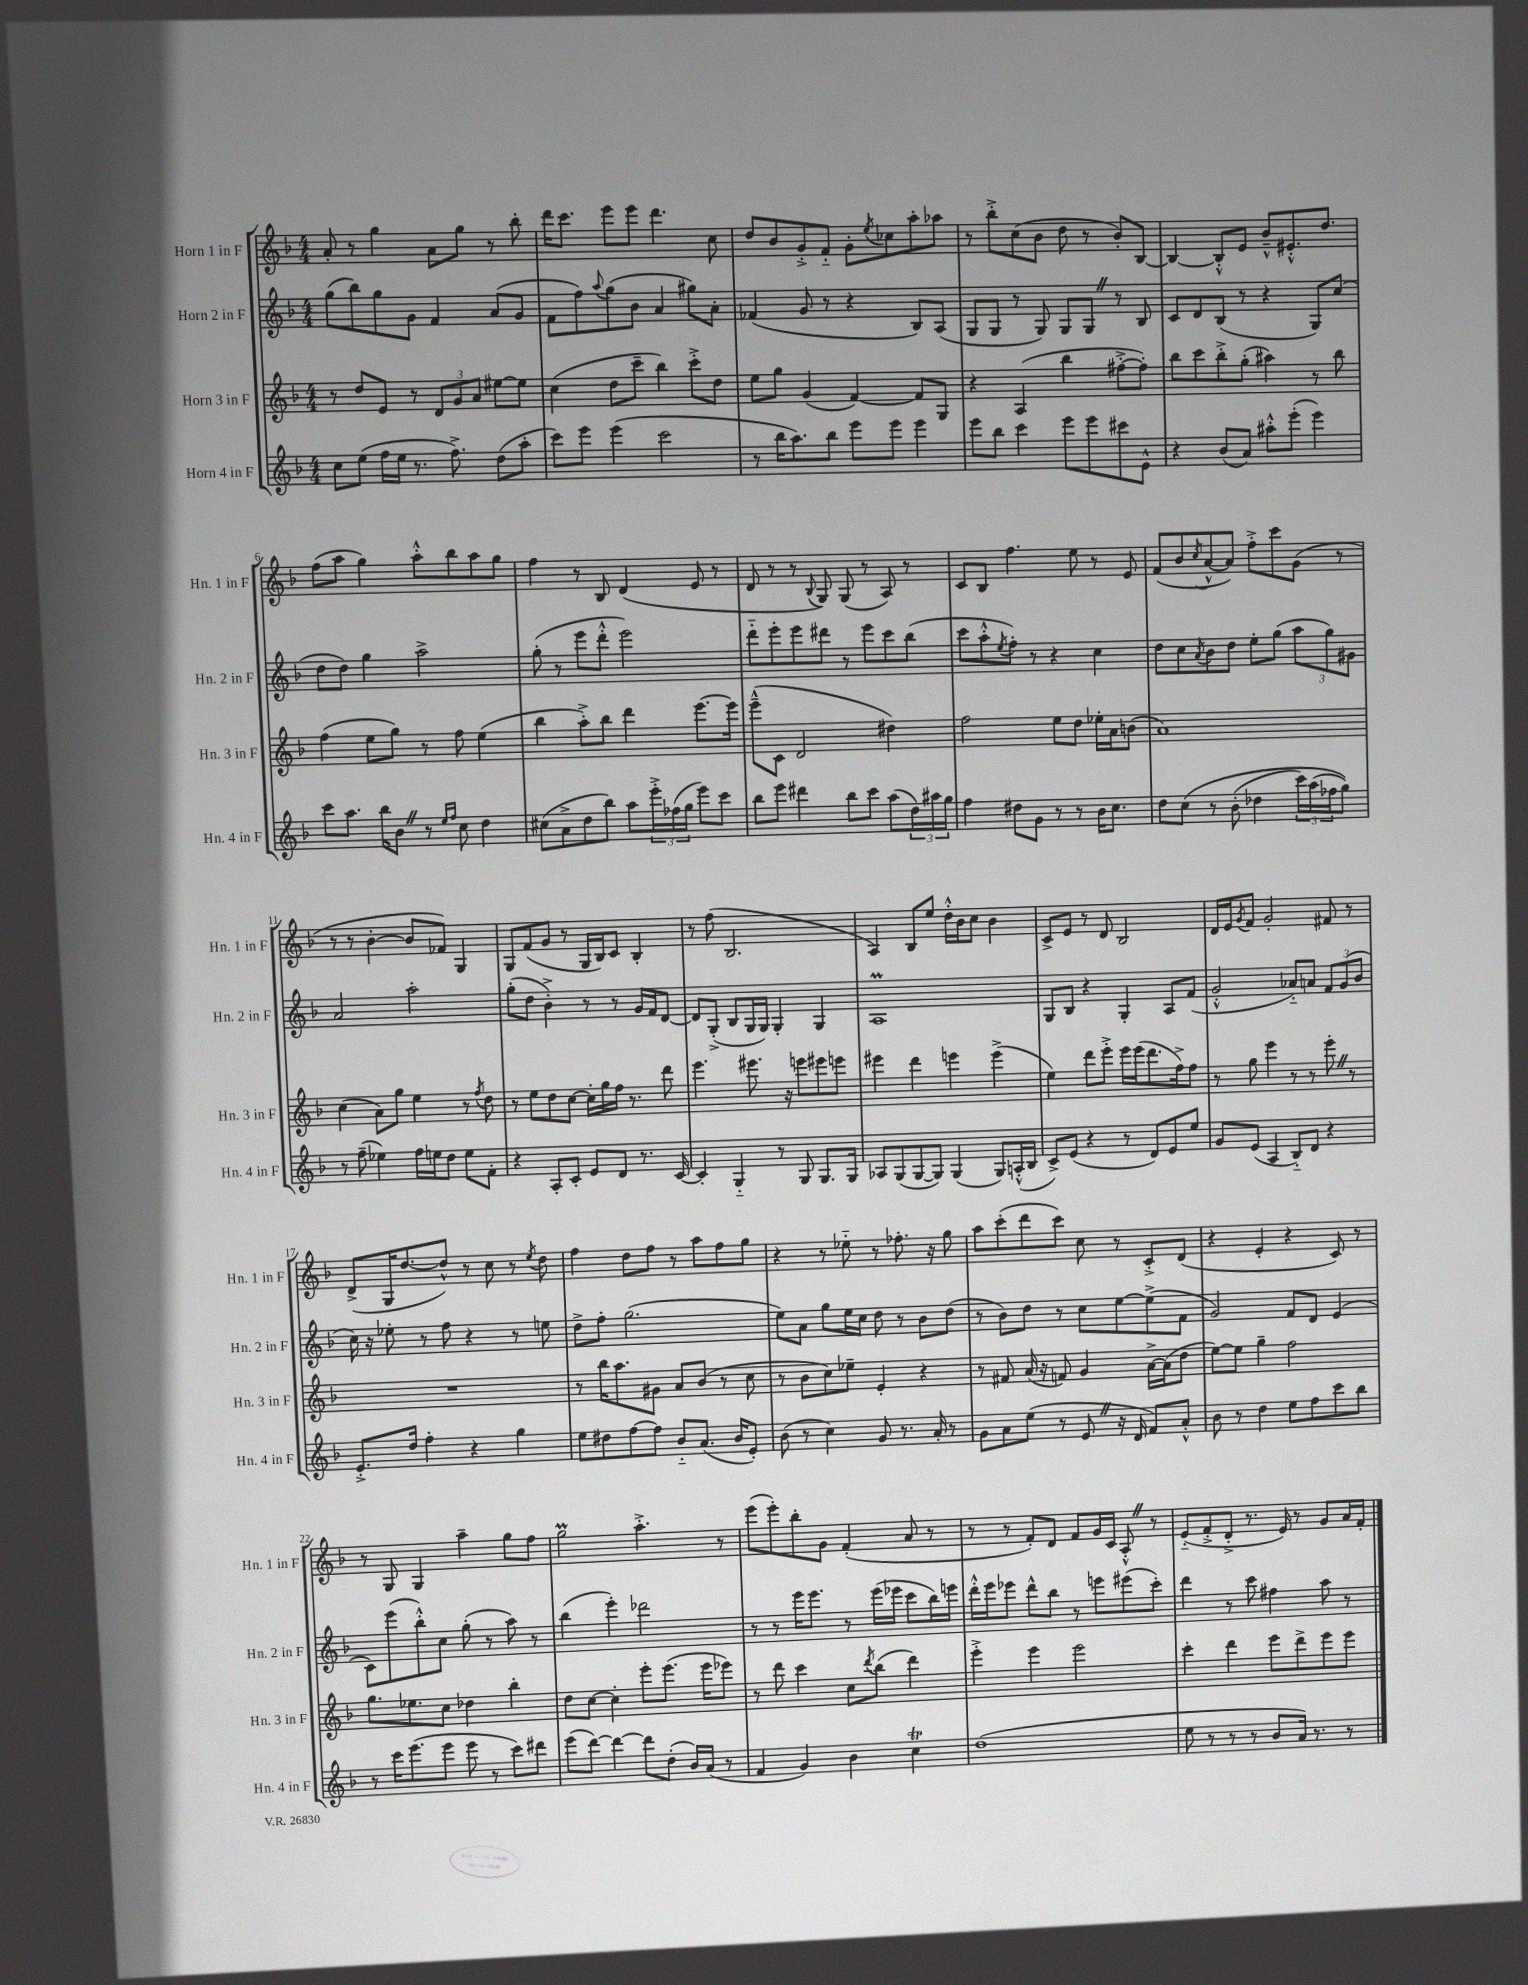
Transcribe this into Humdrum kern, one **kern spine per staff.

**kern	**kern	**kern	**kern
*staff4	*staff3	*staff2	*staff1
*clefG2	*clefG2	*clefG2	*clefG2
*k[b-]	*k[b-]	*k[b-]	*k[b-]
*M4/4	*M4/4	*M4/4	*M4/4
8cc	8r	(8gg	8a'
(8ee	8dd	8bb-)	8r
16ff	8e	8gg	4gg
16ee	.	.	.
8.r	8r	8g	.
.	12d	4f	8a
8.ff^)	.	.	.
.	12g	.	.
.	.	.	8gg
.	12a	.	.
(8dd	[8ee#	(8a	8r
8aa'	8ee#]	8g	8bb-'
=	=	=	=
8ccc)	(4cc	8f	16ddd
.	.	.	8.ccc
8eee	.	8ff)	.
.	.	8qqaa	.
(4eee	8dd	(8gg	8eee
.	8ccc~	8b-	8eee
2ccc	4bb-)	4a	4.ddd
.	8ccc'^	8gg#)	.
.	8dd	8a'	8cc
=	=	=	=
8r	8ee	(4f-	8dd
16bb-	8gg	.	8b-
8.aa)	.	.	.
.	(4g	8g	8g'^
8bb-	.	8r	8f'~
8eee	[4f)	4r	8g'
.	.	.	8qee
8eee	.	.	8cc-
4eee	8f]	8B-)	8aa'
.	8G	(8A	8aa-
=	=	=	=
8eee	4r	8G	8r
8bb-	.	8G	8bb-'^
4ccc	(4A	8r	(8cc
.	.	8G)	8b-
8eee	4bb-	8G	8dd
8eee	.	8G	8r
8ccc#	[8ff#'^	8r	8b-')
8e^^	8ff#'])	8B-	[8B-
=	=	=	=
4r	8bb-	8c	4B-_
.	8ccc	8d	.
(8b-	8bb-'^	(8B-	8B-'^^]
8a)	(8gg'	8r	8e
8aa#'^^	4aa#)	4r	8b-~^^
(8eee'	.	.	8.e#'^^
4eee)	8r	8G)	.
.	.	.	8.dd
.	8bb-	(8cc	.
=	=	=	=
8ccc	(4ff	8dd	(8ff
8.aa	.	8dd)	8aa
.	8ee	4gg	4gg)
16bb-	.	.	.
8b-	8gg)	.	.
8r	8r	2aa^	8aa'^^
16qqee	.	.	.
16qqff	.	.	.
8cc	8ff	.	8bb-
4dd	(4ee	.	8aa
.	.	.	8gg
=	=	=	=
(8cc#	4bb-	(8gg'	4ff
8a^	.	8r	.
8dd	8aa'^)	8eee	8r
8bb-)	8bb-	8ddd'^^	8B-
8aa	4ddd	2eee)	(4d
24eee'^	.	.	.
(24ff-	.	.	.
24gg	.	.	.
8eee)	[8.eee	.	8e
8ccc	.	.	8r
.	16eee]	.	.
=	=	=	=
8bb-	(8eee~^^	8ddd'~	8d
8eee	8c	8eee'	8r
4ddd#	2d	8eee	8r
.	.	.	8qqB-
.	.	8ddd#	8G)
8bb-	.	8r	(8G
8ccc	.	8eee	8r
(8aa	4dd#)	8ccc	8A)
24dd)	.	(8bb-	8r
24aa#	.	.	.
24gg	.	.	.
=	=	=	=
4ff	2ff	8ccc	8c
.	.	8aa'^^	8B-
.	.	8qee	.
8dd#	.	8ff')	4.ff
8g	.	8r	.
8r	8ee	4r	.
8r	8dd	.	8ee
16b-	16ee-'	4cc	8r
8.cc	16a	.	.
.	(8b	.	8e
=	=	=	=
8dd	1a)	8dd	(8f
&(8cc	.	8cc	8b-
.	.	8qa	8qcc
8r	.	8b-	[8a^^
(8b-'	.	8dd	8a])
4dd-	.	8ee'	8ff'^
.	.	(8gg	8ccc
24ccc)	.	12aa	(8g
(24aa	.	.	.
24ff-	.	12gg)	.
8gg)&)	.	.	8r
.	.	12g#	.
=	=	=	=
8r	(4cc	2a	8r
(8ff~	.	.	8r
4ee-)	8a)	.	[4b-'
.	8gg	.	.
16ff	4ee	2aa'	8b-]
16ee	.	.	.
8dd	.	.	8f-)
8ee	8r	.	4G
.	8qff	.	.
8f'	8dd	.	.
=	=	=	=
4r	8r	(8gg'	8G
.	8ee	8dd	(8f
8A'	8dd	4b-'^)	8g
8c'	[8cc	.	8r
8e	16cc']	8r	16G
.	16gg	.	16B-)
8d	16ff	8r	8c
.	8.r	.	.
8.r	.	16g	4B-'
.	.	16f	.
.	8ddd	[8d	.
[16c	.	.	.
=	=	=	=
4c']	4.eee	8d]	8r
.	.	(8G'^	(8ff
4G'~	.	8B-	2.B-
.	8.eee#	16G	.
.	.	16G)	.
8r	.	4G'	.
.	16r	.	.
8G	8eee	.	.
8.G	8eee#	4G	.
.	8eee	.	.
16G	.	.	.
=	=	=	=
8A-	4eee#	1A	4A)
(8G	.	.	.
[8G	4ddd	.	8B-
8G])	.	.	8ee
(4G	4eee	.	16dd'^^
.	.	.	16b-
.	.	.	8cc
8G)	(4eee^	.	4b-
(16A'^^	.	.	.
16B-	.	.	.
=	=	=	=
8c^)	4ee)	8G	8c^
(8e	.	8B-	8e
4r	8ddd	4r	8r
.	8eee'^	.	8d
8r	16eee	4G'	2B-
.	(16eee	.	.
8d)	8.ddd	.	.
8e	.	8A	.
.	16ff^)	.	.
8ee	8ff	(8f	.
=	=	=	=
8g	8r	2g'^^	16d
.	.	.	16e
.	.	.	8qg
(8e	8gg	.	8f
4A	4eee	.	2g'
8B-'~)	8r	8a-'~)	.
8d	8r	8a	.
4r	8eee'	12f	8f#
.	.	(12g	.
.	8r	.	8r
.	.	12b-	.
=	=	=	=
8.e'^	1r	16cc)	(8d^
.	.	16r	.
.	.	8ee-'	16G
16dd	.	.	[8.dd
4ff'	.	8r	.
.	.	8ff	8dd^^])
4r	.	4r	8r
.	.	.	8cc
4gg	.	8r	8r
.	.	.	8qee
.	.	8ee	8dd
=	=	=	=
8ee	8r	8dd^	4ff
8dd#	16bb-	8ff'	.
.	8.aa	.	.
[8ff	.	(2.gg	8dd
8ff]	8g#	.	8ff
8b-'~	8a	.	8r
(8.a	(8b-	.	8aa
.	8r	.	8ff
16b-	.	.	.
8e')	8cc	.	8gg
=	=	=	=
(8b-	8r	8ee)	4r
8r	8b-	8a	.
4cc)	8cc)	8gg	8r
.	8ee-~	16ee	8ee-'~
.	.	16cc	.
8g	4e'	8dd	8r
8.r	.	8r	8.ff-'
.	4r	8b-	.
16a'	.	.	16r
8r	.	(8dd	8gg
=	=	=	=
8g	8r	8r	8aa
8a	8f#	8b-)	(8ccc'
(8ee	(16a	8dd	8ddd
.	16r	.	.
8r	8f)	8r	8ccc)
8e	4g	8cc	8cc
16r	.	[8ee	8r
16d	.	.	.
8f)	[16a^	(8ee^]	8c'^
.	(16a]	.	.
8a'^^	8dd	8f	(8d
=	=	=	=
8b-	[8ee)	2g)	4r
8r	8ee]	.	.
4dd	4gg~	.	4e'
8ee	2ff	8f	4r
8ff	.	8d	.
8ccc	.	(4e	8c)
8bb-	.	.	8r
=	=	=	=
8r	8.gg	8c)	8r
16ccc	.	(8eee	8G
(8.eee	8.ee-	.	.
.	.	8bb-'^^)	4G
8eee	8cc	8cc	.
8eee	4dd-	(8gg'	4aa~
8r	.	8r	.
8ccc)	4bb-'	8aa)	8gg
8ddd#	.	8r	8ff
=	=	=	=
(8eee	8dd	(4bb-	2gg
[8ddd)	[8cc	.	.
4ddd_	4cc']	4eee')	.
8ddd]	8eee'	2ddd-	4.aa'^
(8dd'	(8.eee	.	.
16b-)	.	.	.
(16a	16eee	.	.
8r	8eee-)	.	8r
=	=	=	=
4f	8r	8r	(8eee
.	8ddd	8r	8eee')
4g)	4ccc	16eee	8bb-'
.	.	8.eee	.
.	.	.	8g
4b-	8cc	8r	(4f'
.	8qddd	.	.
.	(8bb-	(16eee	.
.	.	16eee-	.
4cc	4ddd)	8ccc	8a
.	.	16bb-)	8r
.	.	16eee	.
=	=	=	=
(1dd	4eee'^	16ddd'^^	8r
.	.	16eee	.
.	.	8eee-	8r
.	4eee	8ddd^^	8f')
.	.	8bb-	8d
.	2eee	8r	8f
.	.	8eee	16g
.	.	.	16c
.	.	(8eee#	8A'^^
.	.	8ccc')	8r
=	=	=	=
8ee	4ccc'	4ddd	(8e'~
8r	.	.	8f'^
8r	4ddd	8r	8d'^
8r	.	8ccc	8.r
8b-	8eee	4ff#	.
.	.	.	16e)
16a)	8ddd^	.	8r
8.r	.	.	.
.	8eee	8aa	8g
8r	8eee	8r	16a
.	.	.	16f'
==	==	==	==
*-	*-	*-	*-
